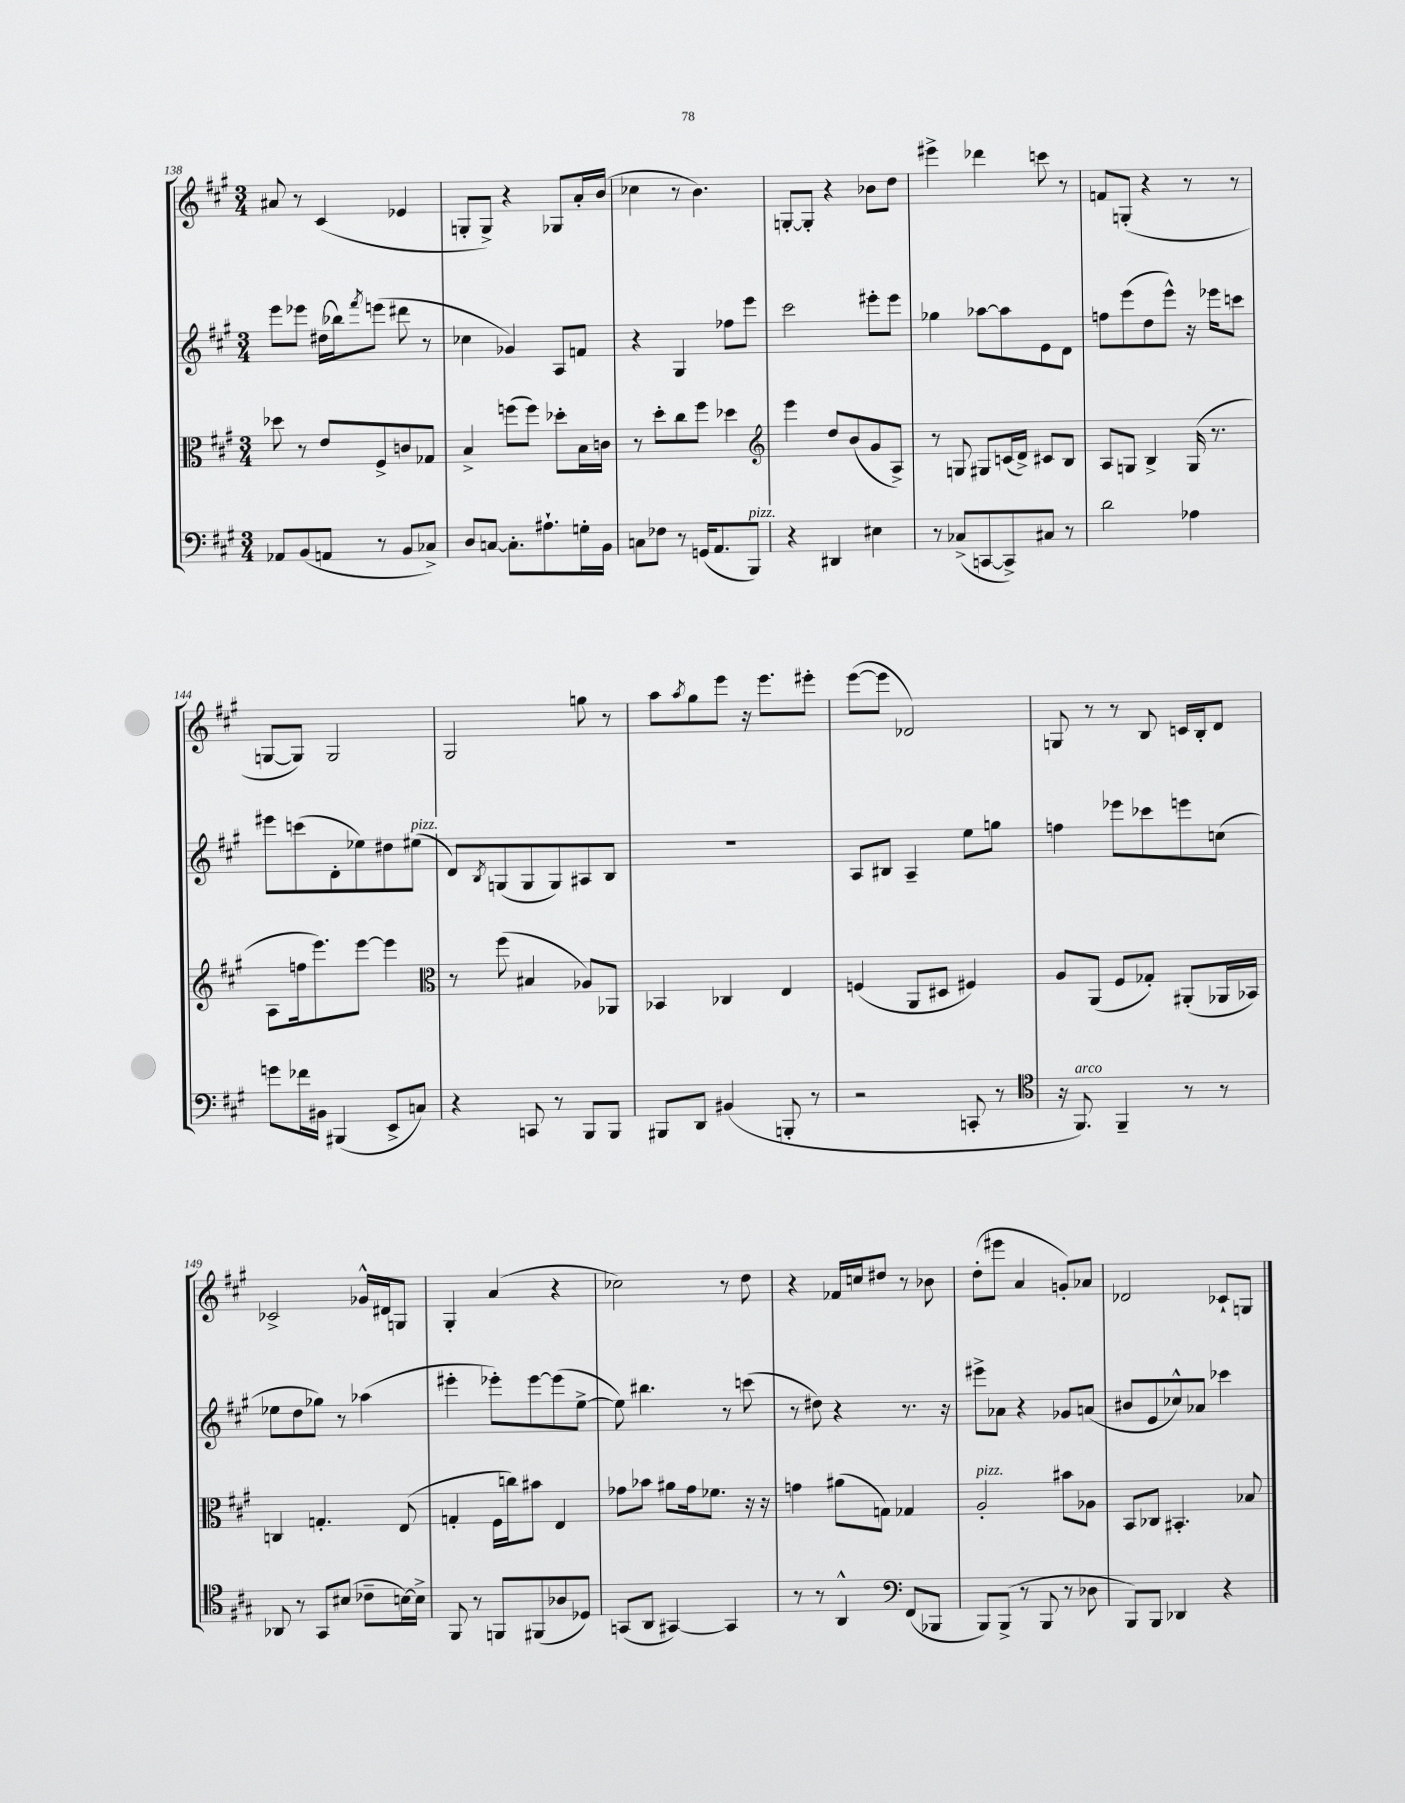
<<
\new StaffGroup <<
\new Staff = "s0" {
    \clef treble \key a \major \numericTimeSignature \time 3/4
    ais'8 r8 cis'4( ees'4 |
    g8-. g8->) r4 ges8 a'16-. b'16( |
    ces''4 r8 b'4.) |
    g8~-. g8-. r4 bes'8 d''8 |
    eis'''4-> des'''4 c'''8 r8 |
    f'8 g8-.( r4 r8 r8 |
    g8~ g8) g2 |
    gis2 g''8 r8 |
    a''8 \acciaccatura { a''8 } gis''8 e'''8 r16 e'''8. eis'''8-. |
    e'''8~( e'''8 des'2) |
    g8 r8 r8 b8 c'16 b16-. d'8 |
    ces'2-> ges'16-^ dis'16 g8 |
    gis4-. a'4( r4 |
    ces''2) r8 d''8 |
    r4 fes'16 c''16 dis''8 r8 bes'8 |
    d''8-.( eis'''8 a'4 g'8-.) aes'8 |
    des'2 ces'8-! g8 \bar "|." |
}
\new Staff = "s1" {
    \clef treble \key a \major \numericTimeSignature \time 3/4
    e'''8 ees'''8 dis''16( bes''16) \acciaccatura { fis'''8 } e'''8( dis'''8 r8 |
    ces''4 ges'4) a8 f'8 |
    r4 gis4 fes''8 e'''8 |
    cis'''2 eis'''8-. eis'''8 |
    ges''4 aes''8~ aes''8 e'8 d'8 |
    f''8 e'''8( d''8 e'''8-^) r16 ees'''16 c'''8 |
    eis'''8 c'''8( d'8-. ees''8) dis''8 eis''8^\markup { \italic "pizz." }( |
    d'8) \acciaccatura { b8 } g8( g8 g8) ais8 b8 |
    R2. |
    a8 bis8 a4-- e''8 g''8 |
    f''4 ees'''8 ces'''8 e'''8 c''8( |
    ees''8 d''8 ges''8) r8 aes''4( |
    eis'''4-. ees'''8-.) ees'''8~ ees'''8( e''8~-> |
    e''8) bis''4. r8 c'''8( |
    r8 dis''8) r4 r8. r16 |
    eis'''8-> aes'8 r4 ges'8 a'8( |
    bis'8 e'8 ces''8-^) aes'8 ces'''4 \bar "|." |
}
\new Staff = "s2" {
    \clef alto \key a \major \numericTimeSignature \time 3/4
    des''8 r8 e'8 fis8-> c'8 ges8 |
    b4-> f''8( f''8) des''8-. b16 c'16 |
    r8 d''8-. cis''8 fis''8 des''4 |
    \clef treble e'''4 d''8 b'8( gis'8 a8->) |
    r8 g8 gis8 c'16( d'16->) cis'8 b8 |
    a8 g8 b4-> g16( r8. |
    a8 f''16 e'''8.) e'''8~ e'''4 |
    \clef alto r8 fis''8( bis4 aes8) aes,8 |
    bes,4 ces4 e4 |
    f4( a,8 dis8 fis4) |
    a8 a,8( fis8 ges8-.) ais,8-.( aes,16 bes,16) |
    c4 g4.-. e8( |
    g4-. fis16 c''16) bis'8 e4 |
    ges'8 bes'8 ais'8 ges'16 fes'8. r16 r16 |
    g'4 ais'8( g8) ges4 |
    a2-.^\markup { \italic "pizz." } bis'8 aes8 |
    b,8 ces8 bis,4.-. bes8 \bar "|." |
}
\new Staff = "s3" {
    \clef bass \key a \major \numericTimeSignature \time 3/4
    aes,8 b,8( a,8 r8 b,8 ces8->) |
    d8 c8~ c8.-. ais8.-! g16-. b,16 |
    c8 fes8 r8 g,16( a,8. b,,8^\markup { \italic "pizz." }) |
    r4 dis,4 eis4 |
    r8 ces8->( c,8~ c,8->) cis8 r8 |
    d'2 aes4 |
    g'8 fes'16 bis,16 bis,,4( e,8-> c8) |
    r4 c,8 r8 b,,8 b,,8 |
    bis,,8 d,8 bis,4( b,,8-. r8 |
    r2 c,8-. r8 |
    \clef tenor r16 fis,8.^\markup { \italic "arco" }) fis,4-- r8 r8 |
    aes,8 r8 gis,8 bis8( ces'8-- b16~) b16-> |
    fis,8 r8 f,8 fis,8( aes8 des8) |
    g,8( a,8 gis,4~) gis,4 |
    r8 r8 a,4-^ \clef bass fis,8( bes,,8 |
    b,,8) b,,8->( r8 b,,8 r8 des8 |
    b,,8) b,,8 des,4 r4 \bar "|." |
}
>>
>>
\layout { \context { \Score currentBarNumber = #138 } }
